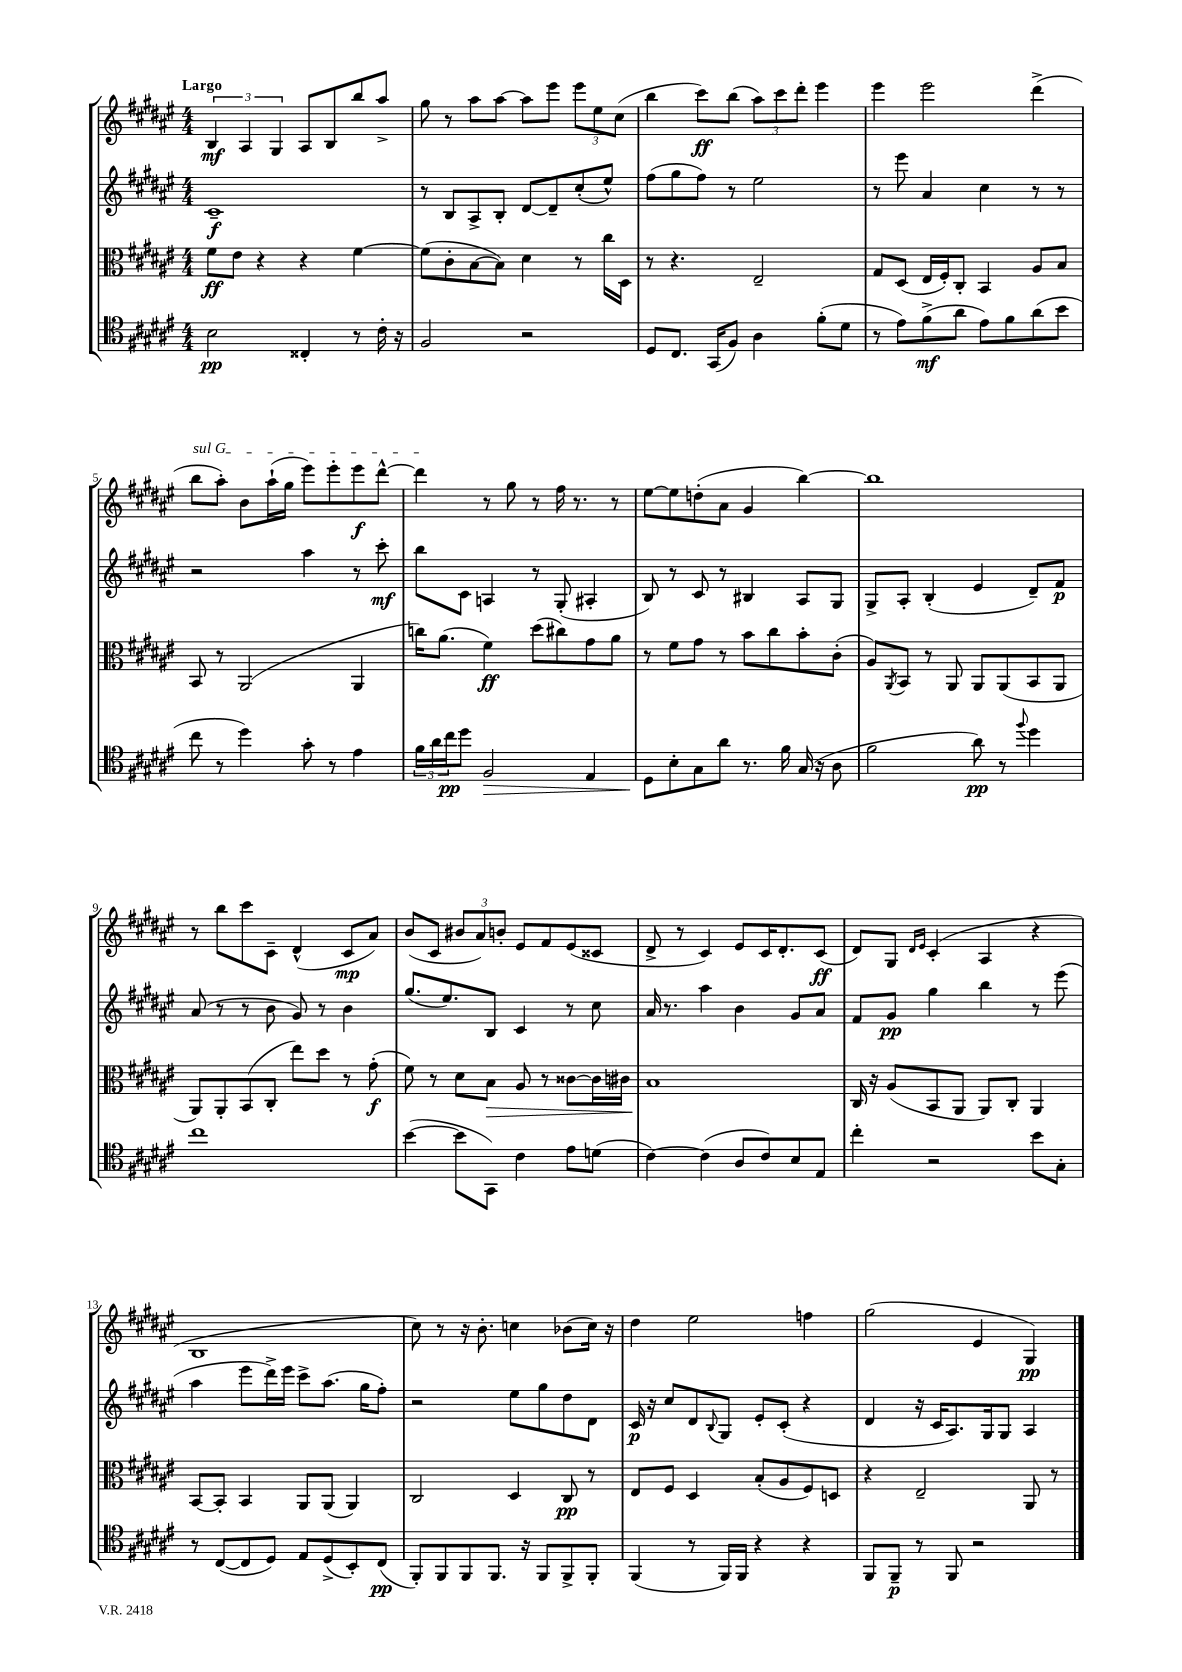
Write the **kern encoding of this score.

**kern	**kern	**kern	**kern
*staff4	*staff3	*staff2	*staff1
*clefC4	*clefC3	*clefG2	*clefG2
*k[f#c#g#d#a#e#]	*k[f#c#g#d#a#e#]	*k[f#c#g#d#a#e#]	*k[f#c#g#d#a#e#]
*M4/4	*M4/4	*M4/4	*M4/4
2B	8f#	1c#~	6B
.	8e#	.	.
.	.	.	6A#
.	4r	.	.
.	.	.	6G#
4C##'	4r	.	8A#
.	.	.	8B
8r	[4f#	.	8bb
16c#'	.	.	8aa#^
16r	.	.	.
=	=	=	=
2F#	(8f#]	8r	8gg#
.	8c#'	8B	8r
.	[8B	8A#^	8aa#
.	8B])	8B'	[8aa#
2r	4d#	[8d#	8aa#]
.	.	8d#~]	8eee#
.	8r	(8cc#'	12eee#
.	.	.	12ee#
.	16cc#	8ee#^^)	.
.	.	.	(12cc#
.	16D#	.	.
=	=	=	=
8D#	8r	(8ff#	4bb
8.C#	4.r	8gg#	.
.	.	8ff#)	8ccc#)
(16GG#	.	.	.
8F#)	.	8r	(8bb
4A#	2E#~	2ee#	12aa#)
.	.	.	12ccc#
.	.	.	12ddd#'
(8f#'	.	.	4eee#
8d#	.	.	.
=	=	=	=
8r	8G#	8r	4eee#
8e#)	(8D#	8eee#	.
(8f#^	16E#	4a#	2eee#
.	16F#')	.	.
8a#	8C#'	.	.
8e#)	4BB	4cc#	.
8f#	.	.	.
(8a#	8A#	8r	(4ddd#^
8b	8B	8r	.
=	=	=	=
8cc#	8BB	2r	8bb
8r	8r	.	8aa#')
4dd#)	(2AA#	.	8b
.	.	.	(16aa#`
.	.	.	16gg#
8g#'	.	4aa#	8eee#)
8r	.	.	8eee#'
4e#	4AA#	8r	8eee#
.	.	8ccc#'	[8ddd#^^
=	=	=	=
24f#	16cc)	8bb	4ddd#]
24a#	.	.	.
.	(8.a#	.	.
24cc#	.	.	.
8dd#	.	8c#	.
2F#	4f#)	4A	8r
.	.	.	8gg#
.	(8dd#	8r	8r
.	8cc#)	(8G#'	16ff#
.	.	.	8.r
4E#	8g#	4A#'	.
.	8a#	.	8r
=	=	=	=
8D#	8r	8B)	[8ee#
8B'	8f#	8r	8ee#]
8G#	8g#	8c#	(8dd'
8a#	8r	8r	8a#
8.r	8b	4B#	4g#
.	8cc#	.	.
16f#	.	.	.
(16G#	8b'	8A#	[4bb)
16r	.	.	.
8A#	(8c#'	8G#	.
=	=	=	=
2f#	8A#)	8G#^	1bb]
.	8qAA#	.	.
.	8BB	8A#'	.
.	8r	(4B'	.
.	8AA#	.	.
8a#)	8AA#	4e#	.
8r	(8AA#	.	.
8qqff#	.	.	.
4dd#	8BB	8d#~)	.
.	8AA#	8f#	.
=	=	=	=
1cc#	8AA#)	(8a#	8r
.	8AA#'	8r	8bb
.	(8BB	8r	8ccc#
.	8C#'	8b	8c#~
.	8ee#)	8g#)	(4d#^^
.	8dd#	8r	.
.	8r	4b	8c#
.	(8g#'	.	8a#)
=	=	=	=
([4b	8f#)	(8.gg#	(8b
.	8r	.	8c#
.	.	8.ee#)	.
8b]	8d#	.	12b#
.	.	.	12a#)
8GG#)	8B	8B	.
.	.	.	12b'
4c#	8A#	4c#	8e#
.	8r	.	8f#
8e#	[8c##	8r	(8e#
(8d	16c##]	8cc#	8c##
.	16c#	.	.
=	=	=	=
[4c#)	1B	16a#	8d#^
.	.	8.r	.
.	.	.	8r
(4c#]	.	4aa#	4c#)
8A#	.	4b	8e#
8c#)	.	.	16c#
.	.	.	8.d#'
8B	.	8g#	.
8E#	.	8a#	(8c#
=	=	=	=
4cc#'	16C#	8f#	8d#)
.	16r	.	.
.	(8A#	8g#	8G#
.	.	.	16qqd#
.	.	.	16qqe#
2r	8BB	4gg#	(4c#'
.	8AA#	.	.
.	8AA#)	4bb	4A#
.	8C#'	.	.
8b	4AA#	8r	4r
8G#'	.	(8eee#	.
=	=	=	=
8r	[8BB	4aa#	1B
([8C#	8BB']	.	.
8C#]	4BB	8eee#	.
8D#)	.	16ddd#^)	.
.	.	16eee#	.
8E#	8AA#	8ccc#^	.
(8D#^	(8AA#	(8.aa#	.
8BB')	4AA#)	.	.
.	.	16gg#	.
(8C#	.	8ff#')	.
=	=	=	=
8FF#')	2C#	2r	8cc#)
8FF#	.	.	8r
8FF#	.	.	16r
.	.	.	8.b'
8.FF#	.	.	.
.	4D#	8ee#	4cc
16r	.	.	.
8FF#	.	8gg#	.
8FF#^	8C#	8dd#	(8b-
8FF#'	8r	8d#	16cc)
.	.	.	16r
=	=	=	=
(4FF#	8E#	16c#	4dd#
.	.	16r	.
.	8F#	8cc#	.
8r	4D#	8d#	2ee#
.	.	8qqB	.
16FF#)	.	8G#	.
16FF#	.	.	.
4r	(8B'	8e#'	.
.	8A#	(8c#'	.
4r	8F#)	4r	4ff
.	8D	.	.
=	=	=	=
8FF#	4r	4d#	(2gg#
8FF#~	.	.	.
8r	2E#~	16r	.
.	.	16c#	.
8FF#	.	8.A#)	.
2r	.	.	4e#
.	.	16G#	.
.	.	8G#	.
.	8AA#	4A#	4G#)
.	8r	.	.
==	==	==	==
*-	*-	*-	*-
